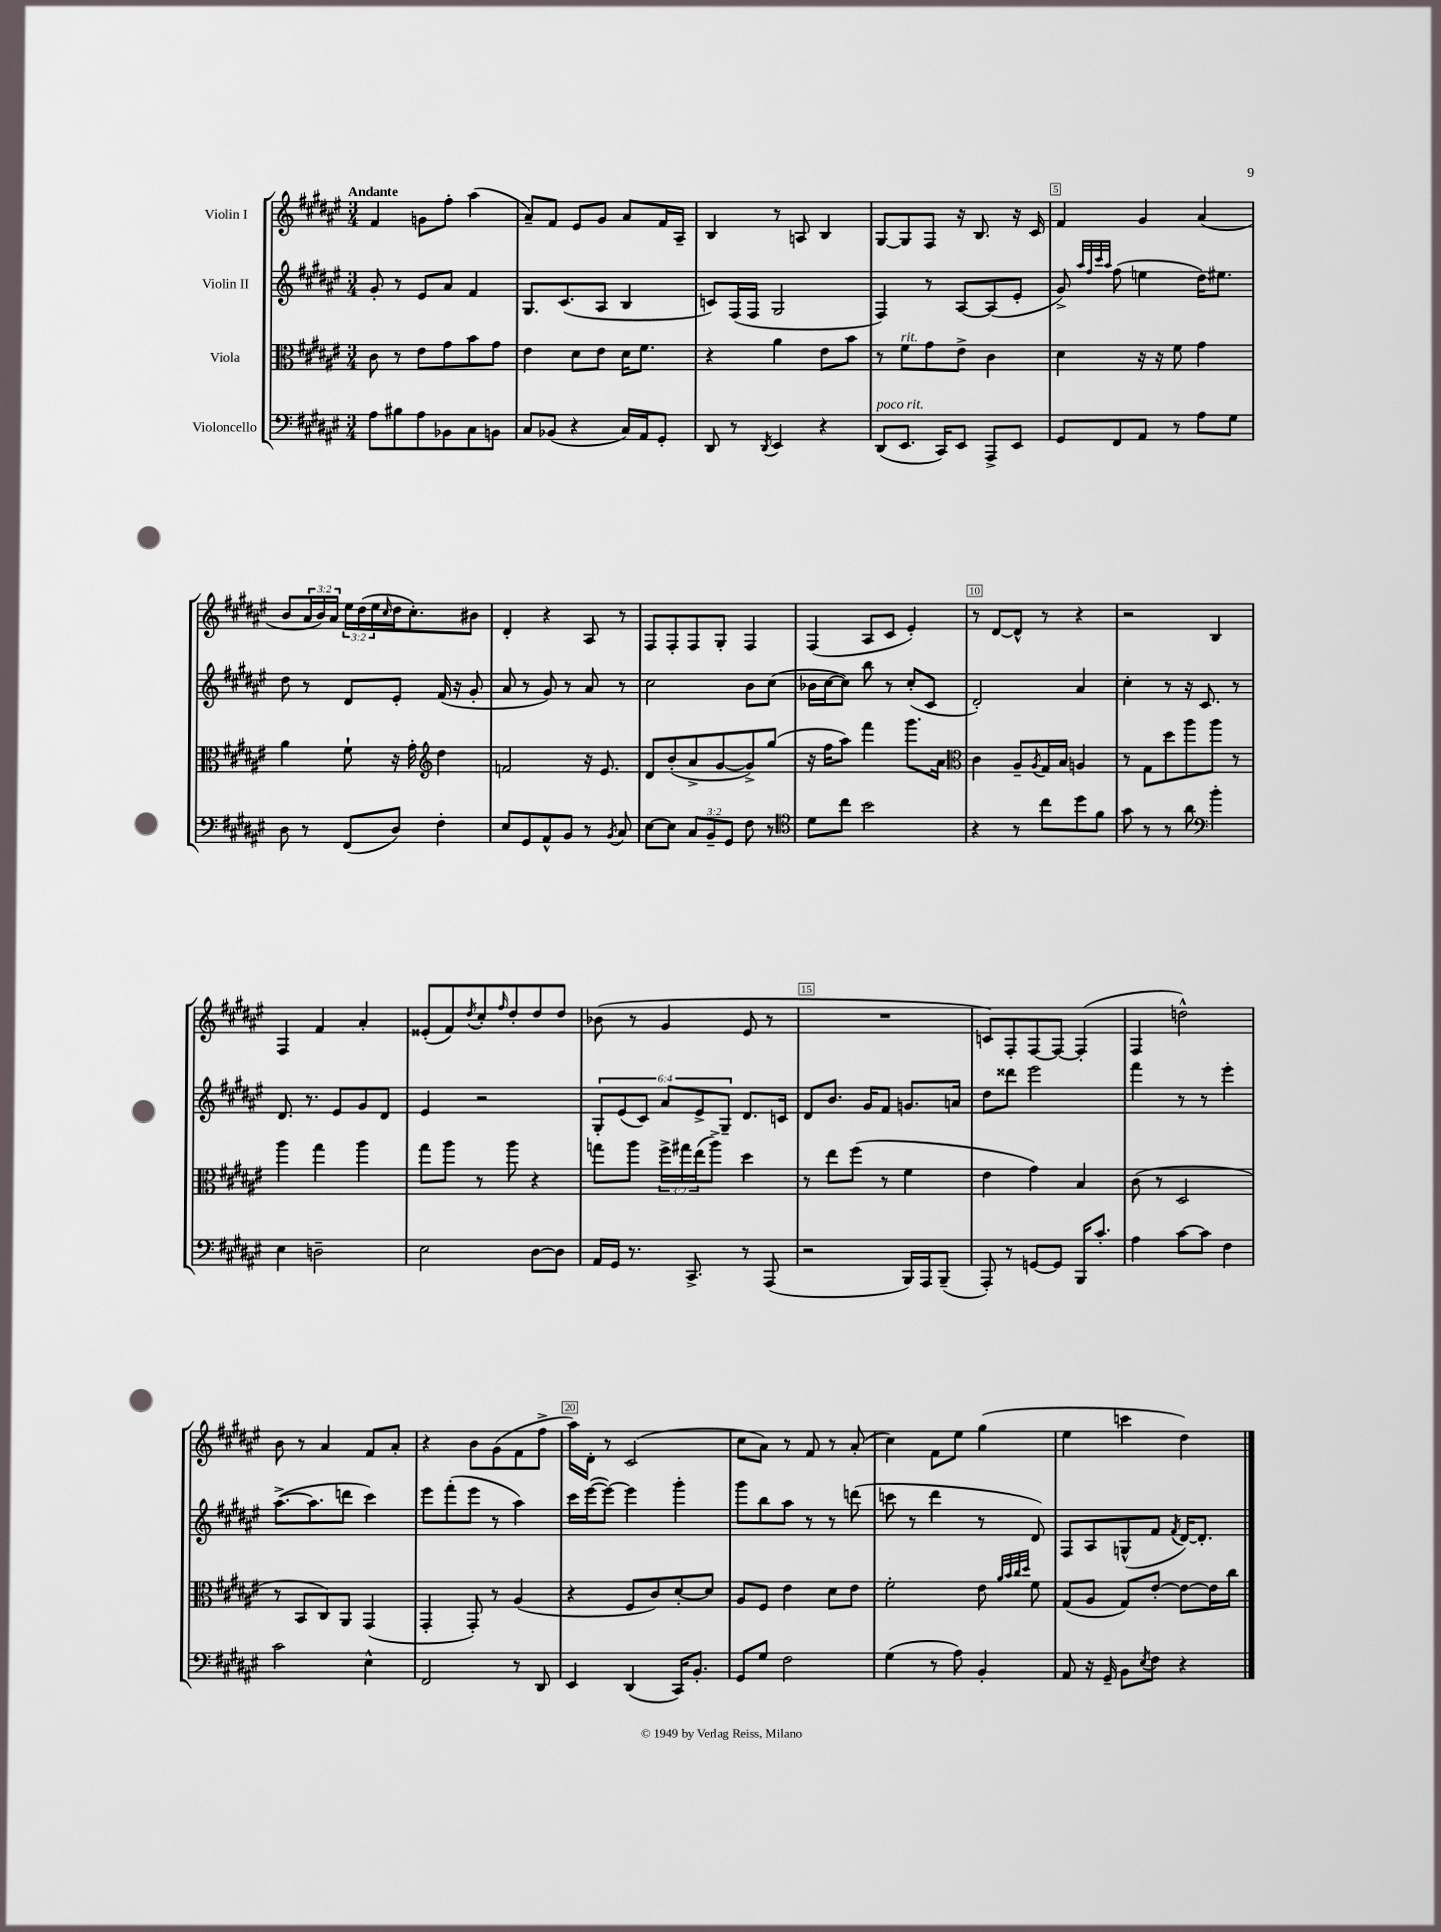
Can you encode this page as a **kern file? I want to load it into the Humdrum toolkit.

**kern	**kern	**kern	**kern
*staff4	*staff3	*staff2	*staff1
*clefF4	*clefC3	*clefG2	*clefG2
*k[f#c#g#d#a#e#]	*k[f#c#g#d#a#e#]	*k[f#c#g#d#a#e#]	*k[f#c#g#d#a#e#]
*M3/4	*M3/4	*M3/4	*M3/4
8A#	8c#	8g#'	4f#
8B#	8r	8r	.
8A#	8e#	8e#	8g
8BB-	8g#	8a#	8ff#'
8C#	8b	4f#	(4aa#
8BB	8g#	.	.
=	=	=	=
8C#	4e#	8.G#	8a#~)
(8BB-	.	.	8f#
.	.	(8.c#	.
4r	8d#	.	8e#
.	8e#	8A#	8g#
16C#)	16d#	4B	8a#
16AA#	8.f#	.	.
8GG#'	.	.	16f#
.	.	.	16A#~
=	=	=	=
8DD#	4r	8c)	4B
8r	.	(16F#	.
.	.	16F#	.
8qDD#	.	.	.
4EE#	4a#	2G#	8r
.	.	.	8A
4r	8e#	.	4B
.	8b	.	.
=	=	=	=
(8DD#	8r	4F#)	[8G#
8.EE#	8f#	.	8G#]
.	8g#	8r	8F#
16CC#)	.	.	.
8EE#	8e#^	[8A#	16r
.	.	.	8.B
8AAA#^	4c#	(8A#]	.
8EE#	.	8e#'	16r
.	.	.	16c#
=	=	=	=
8GG#	4d#	8g#^)	4f#
.	.	32qqaa#	.
.	.	32qqff#	.
.	.	32qqccc#	.
.	.	32qqaa#	.
8FF#	.	(8ff#	.
8AA#	16r	4ee	4g#
.	16r	.	.
8r	8f#	.	.
8A#	4g#	16dd#)	(4a#
.	.	8.ee#	.
8G#	.	.	.
=	=	=	=
8D#	4a#	8dd#	8b
8r	.	8r	24a#
.	.	.	24b)
.	.	.	24a#
(8FF#	8f#`	8d#	24ee#
.	.	.	(24dd#
.	.	.	24ee#
.	.	.	16qqcc#
8D#)	16r	8e#'	16dd#
.	16g#'	.	8.cc#')
*	*clefG2	*	*
4F#'	4dd#	(16f#	.
.	.	16r	.
.	.	8g#'	8b#
=	=	=	=
8E#	2f	8a#	4d#'
8GG#	.	8r	.
8AA#^^	.	8g#)	4r
8BB	.	8r	.
8r	16r	8a#	8A#
.	8.e#	.	.
8qBB	.	.	.
8C#	.	8r	8r
=	=	=	=
[8E#	8d#	2cc#	8F#
8E#]	(8b'	.	8F#'
12C#	8a#^	.	8F#
12BB~	.	.	.
.	[8g#	.	8G#'
12GG#	.	.	.
8F#	8g#^])	8b	4F#
8r	(8gg#	(8cc#	.
=	=	=	=
*clefC4	*	*	*
8d#	16r	16b-	(4F#
.	16ff#	[16cc#	.
8cc#	8aa#)	8cc#])	.
2b	4fff#	8bb	8A#
.	.	8r	8c#
.	8.ggg#	(8cc#'	4e#')
.	.	8c#	.
.	16a#	.	.
=	=	=	=
*	*clefC3	*	*
4r	4c#	2d#')	8r
.	.	.	[8d#
8r	8A#~	.	8d#^^]
.	8qA#	.	.
8cc#	16G#	.	8r
.	16B	.	.
8dd#	4A	4a#	4r
8f#	.	.	.
=	=	=	=
8g#	8r	4cc#'	2r
8r	8G#	.	.
8r	8dd#	8r	.
8a#	8aa#	16r	.
.	.	8.c#	.
*clefF4	*	*	*
4b'	8aa#	.	4B
.	8r	8r	.
=	=	=	=
4E#	4aa#	8.d#	4F#
.	.	8.r	.
2D~	4gg#	.	4f#
.	.	8e#	.
.	4aa#	8g#	4a#'
.	.	8d#	.
=	=	=	=
2E#	8gg#	4e#	(8e##'
.	8aa#	.	8f#)
.	.	.	8qdd#
.	8r	2r	8cc#'
.	.	.	16qqff#
.	8aa#	.	8dd#'
[8D#	4r	.	8dd#
8D#]	.	.	8dd#
=	=	=	=
16AA#	8gg	12G#'	(8b-
16GG#	.	.	.
.	.	(12e#	.
8.r	8aa#	.	8r
.	.	12c#)	.
.	24ff#^	12a#	4g#
.	24gg#	.	.
8.CC#^	.	.	.
.	(24ee#	12e#^	.
.	8aa#^)	.	.
.	.	12G#~	.
8r	4dd#	8.d#	8e#
(8AAA#	.	.	8r
.	.	16c	.
=	=	=	=
2r	8r	8d#	2.r
.	8ee#	8.b	.
.	(8ff#	.	.
.	.	16g#	.
.	8r	8f#	.
16BBB)	4f#	8.g	.
16AAA#	.	.	.
(8BBB~	.	.	.
.	.	16a	.
=	=	=	=
8AAA#')	4e#	8dd#	8c)
8r	.	8ddd##	8F#'
[8GG	4g#)	2eee#	[8F#
8GG]	.	.	8F#_
16BBB	4B	.	(4F#']
8.c#'	.	.	.
=	=	=	=
4A#	(8c#	4fff#	4F#
.	8r	.	.
[8c#	2D#	8r	2dd^^)
8c#]	.	8r	.
4F#	.	4eee#'	.
=	=	=	=
2c#	8r	([8.aa#^	8b
.	8BB	.	8r
.	.	8.aa#]	.
.	8C#)	.	4a#
.	8AA#	8ddd	.
4E#^^	(4GG#	4ccc#)	8f#
.	.	.	8a#'
=	=	=	=
2FF#	4GG#'	8eee#	4r
.	.	(8fff#'	.
.	8GG#')	8eee#	8b
.	8r	8r	(8g#
8r	(4A#	4aa#)	8f#
8DD#	.	.	8ff#^
=	=	=	=
4EE#	4r	16ccc#	16aa#)
.	.	([16eee#	16d#'
.	.	8eee#_)	8r
(4DD#	8F#	4eee#]	(2c#
.	8c#)	.	.
16CC#)	[8d#'	4ggg#'	.
8.BB'	.	.	.
.	8d#]	.	.
=	=	=	=
8GG#	8A#	8ggg#	8cc#
8G#	8F#	8bb	8a#)
2F#	4e#	8aa#	8r
.	.	8r	8f#
.	8d#	8r	8r
.	8e#	(8ddd	(8a#'
=	=	=	=
(4G#	2f#'	8ccc	4cc#)
.	.	8r	.
8r	.	4ddd#	8f#
8A#)	.	.	8ee#
4BB'	8e#	8r	(4gg#
.	32qqa#	.	.
.	32qqb	.	.
.	32qqcc#	.	.
.	32qqdd#	.	.
.	8f#	8d#)	.
=	=	=	=
8AA#	(8G#	8F#	4ee#
16r	8A#	8A#	.
16GG#~	.	.	.
8BB	8G#)	(8G^^	4ccc
8qE#	.	.	.
8F#	[8e#'	8f#	.
.	.	8qf#	.
4r	8e#_	[16d#)	4dd#)
.	.	8.d#']	.
.	16e#]	.	.
.	16cc#	.	.
==	==	==	==
*-	*-	*-	*-
